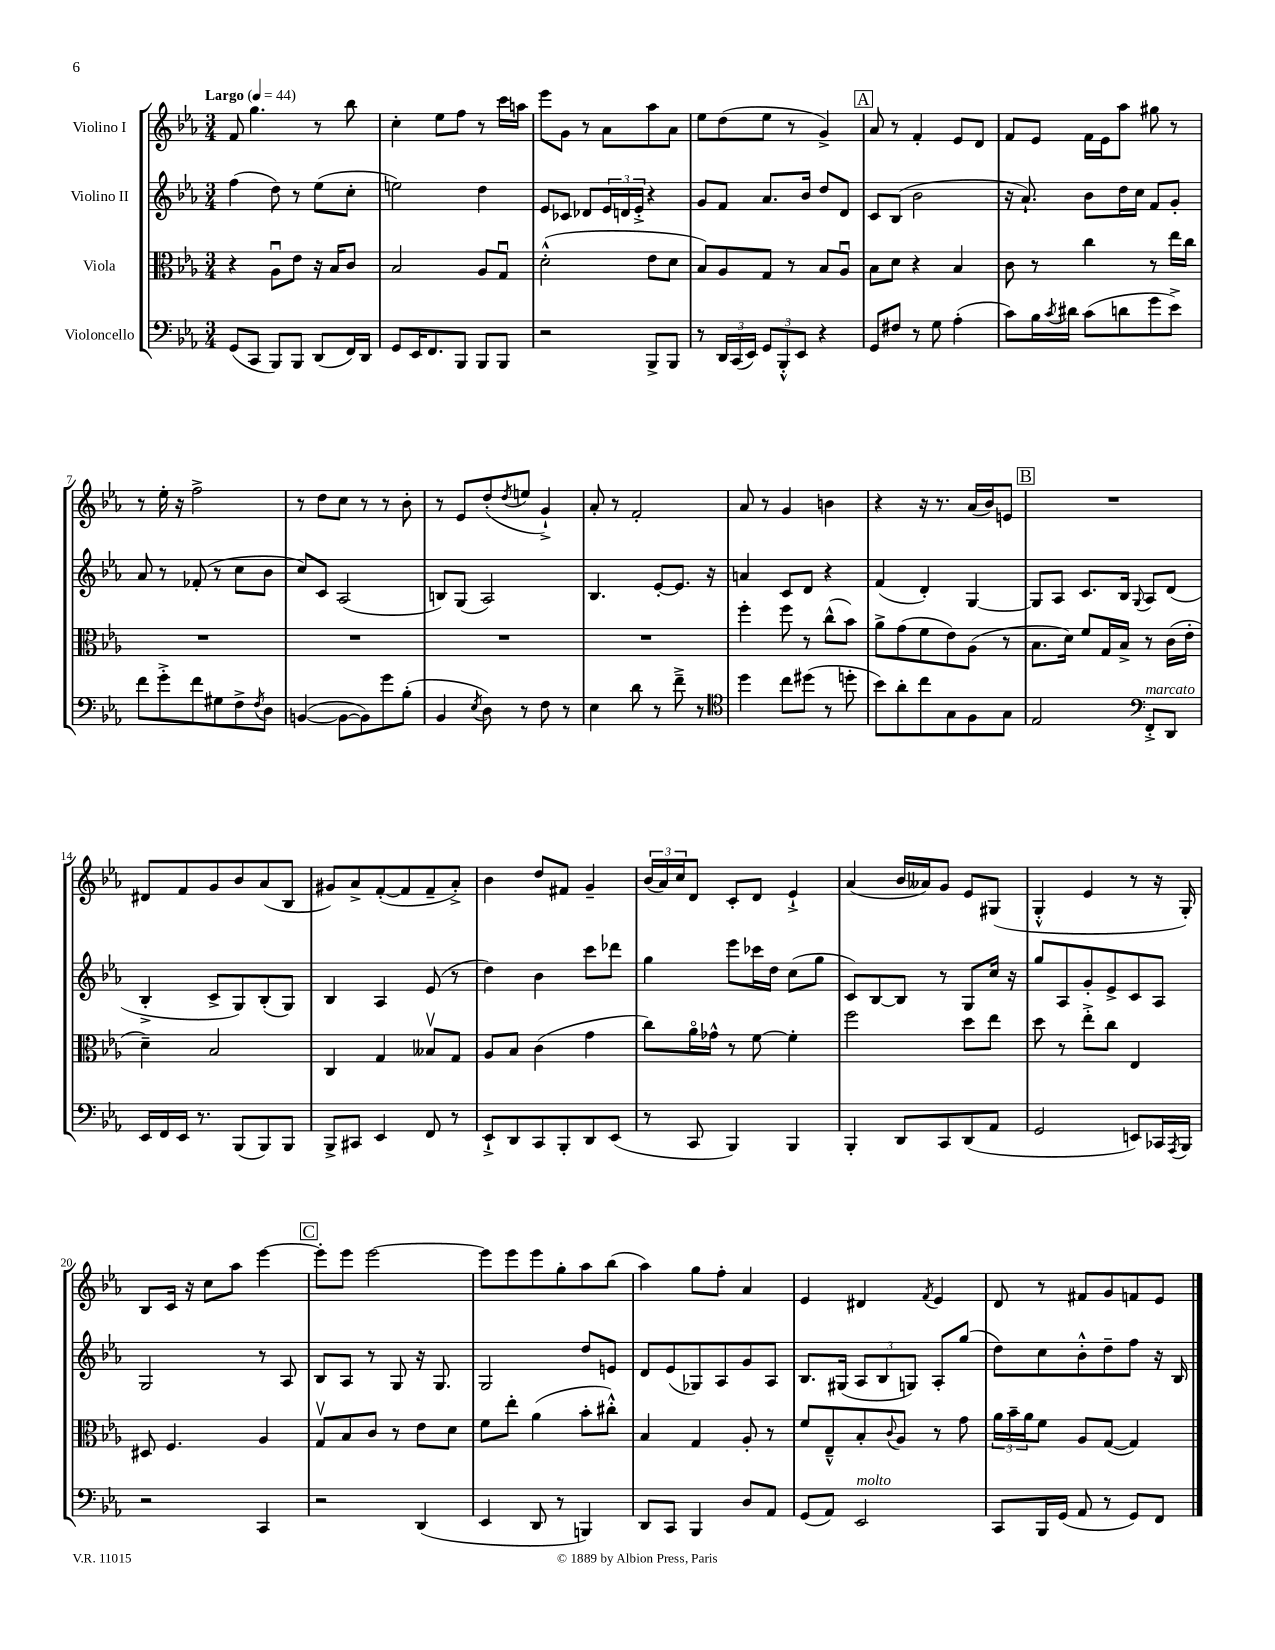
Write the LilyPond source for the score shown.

<<
\new StaffGroup <<
\new Staff = "s0" \with { instrumentName = "Violino I" } {
    \clef treble \key ees \major \numericTimeSignature \time 3/4 \tempo "Largo" 4 = 44
    f'8 g''4. r8 bes''8 |
    c''4-. ees''8 f''8 r8 c'''16 a''16 |
    ees'''8 g'8 r8 aes'8 aes''8 aes'8 |
    ees''8 d''8( ees''8 r8 g'4->) |
    \mark \markup { \box "A" } aes'8 r8 f'4-. ees'8 d'8 |
    f'8 ees'8 f'16 ees'16 aes''8 gis''8 r8 |
    r8 ees''16-. r16 f''2-> |
    r8 d''8 c''8 r8 r8 bes'8-. |
    r8 ees'8 d''8-.( \acciaccatura { d''8 } e''8 g'4-!->) |
    aes'8-. r8 f'2-. |
    aes'8 r8 g'4 b'4 |
    r4 r16 r8. aes'16( bes'16) e'8 |
    \mark \markup { \box "B" } R2. |
    dis'8 f'8 g'8 bes'8 aes'8( bes8 |
    gis'8) aes'8-> f'8~-.( f'8 f'8-- aes'8-.->) |
    bes'4 d''8 fis'8 g'4-- |
    \tuplet 3/2 { bes'16( aes'16) c''16 } d'8 c'8-. d'8 ees'4-!-> |
    aes'4( bes'16 aeses'16) g'8 ees'8 gis8( |
    g4-.-^ ees'4 r8 r16 g16-.) |
    bes8 c'16 r16 c''8 aes''8 ees'''4~ |
    \mark \markup { \box "C" } ees'''8-. ees'''8 ees'''2~ |
    ees'''8 ees'''8 ees'''8 g''8-. aes''8 bes''8( |
    aes''4) g''8 f''8-. aes'4 |
    ees'4 dis'4 \acciaccatura { f'8 } ees'4 |
    d'8 r8 fis'8 g'8 f'8 ees'8 \bar "|." |
}
\new Staff = "s1" \with { instrumentName = "Violino II" } {
    \clef treble \key ees \major \numericTimeSignature \time 3/4
    f''4( d''8) r8 ees''8( c''8-. |
    e''2) d''4 |
    ees'8 ces'8 des'8 \tuplet 3/2 { ees'16 d'16 ees'16-.-> } r4 |
    g'8 f'8 aes'8. bes'16 d''8 d'8 |
    \mark \markup { \box "A" } c'8 bes8( bes'2 |
    r16 aes'8.-!) bes'8 d''16 c''16 f'8 g'8-. |
    aes'8 r8 fes'8-.( r8 c''8 bes'8 |
    c''8) c'8 aes2( |
    b8) g8( aes2) |
    bes4. ees'8~-. ees'8. r16 |
    a'4 c'8 d'8 r4 |
    f'4( d'4-.) g4~ |
    \mark \markup { \box "B" } g8 aes8 c'8. bes16 \appoggiatura { g8 } aes8 d'8( |
    bes4-.-> c'8-> g8) bes8-.( g8) |
    bes4 aes4 ees'8( r8 |
    d''4) bes'4 c'''8 des'''8 |
    g''4 ees'''8 ces'''16 d''16 c''8( g''8 |
    c'8) bes8~ bes8 r8 g8 c''16 r16 |
    g''8 aes8 g'8-. ees'8-> c'8 aes8 |
    g2 r8 aes8 |
    \mark \markup { \box "C" } bes8 aes8 r8 g8 r16 g8. |
    g2 d''8 e'8 |
    d'8 ees'8( ges8) aes8 g'8 aes8 |
    bes8. gis16( \tuplet 3/2 { aes8 bes8 g8) } aes8-. g''8( |
    d''8) c''8 bes'8-.-^ d''8-- f''8 r16 bes16 \bar "|." |
}
\new Staff = "s2" \with { instrumentName = "Viola" } {
    \clef alto \key ees \major \numericTimeSignature \time 3/4
    r4 aes8\downbow ees'8 r16 bes16 c'8 |
    bes2 aes8 g8\downbow |
    d'2-.-^( ees'8 d'8 |
    bes8) aes8 g8 r8 bes8 aes8\downbow |
    \mark \markup { \box "A" } bes8 d'8 r4 bes4 |
    c'8 r8 c''4 r8 ees''16 c''16 |
    R2. |
    R2. |
    R2. |
    R2. |
    f''4-. f''8 r8 c''8-^( bes'8) |
    aes'8-> g'8( f'8 ees'8) aes8( r8 |
    \mark \markup { \box "B" } bes8. d'16) f'8 g16 bes16-> r8 c'16( ees'16-. |
    d'4--) bes2 |
    c4 g4 beses8\upbow g8 |
    aes8 bes8 c'4( g'4 |
    c''8) aes'16\flageolet ges'16-^ r8 f'8~ f'4-. |
    f''2 d''8 ees''8 |
    d''8 r8 ees''8-.-> c''8 ees4 |
    dis8 f4. aes4 |
    \mark \markup { \box "C" } g8\upbow bes8 c'8 r8 ees'8 d'8 |
    f'8 ees''8-. aes'4( bes'8-. cis''8-.-^) |
    bes4 g4 aes8-. r8 |
    f'8 ees8---^ bes8-. \appoggiatura { c'8 } aes8 r8 g'8 |
    \tuplet 3/2 { aes'16 bes'16-- aes'16 } f'8 aes8 g8~( g4) \bar "|." |
}
\new Staff = "s3" \with { instrumentName = "Violoncello" } {
    \clef bass \key ees \major \numericTimeSignature \time 3/4
    g,8( c,8 bes,,8) bes,,8 d,8( f,16) d,16 |
    g,8 ees,16 f,8. bes,,8 bes,,8 bes,,8 |
    r2 bes,,8-> bes,,8 |
    r8 \tuplet 3/2 { d,16 c,16( ees,16) } \tuplet 3/2 { g,8 bes,,8-.-^ ees,8 } r4 |
    \mark \markup { \box "A" } g,8 fis8 r8 g8 aes4-.( |
    c'8) bes16 \acciaccatura { c'8 } dis'16 c'8( d'8 g'8 ees'8->) |
    f'8 g'8-.-> f'8 gis8 f8-> \acciaccatura { f8 } d8 |
    b,4~( b,8~ b,8) g'8 bes8-.( |
    bes,4 \acciaccatura { ees8 } d8) r8 f8 r8 |
    ees4 d'8 r8 f'8---> r8 |
    \clef tenor d''4 c''8 dis''8( r8 d''8-. |
    bes'8) aes'8-. c''8 g8 f8 g8 |
    \mark \markup { \box "B" } ees2 \clef bass f,8-.->^\markup { \italic "marcato" } d,8 |
    ees,16 f,16 ees,16 r8. bes,,8( bes,,8) bes,,8 |
    bes,,8-> cis,8 ees,4 f,8 r8 |
    ees,8-!-> d,8 c,8 bes,,8-. d,8 ees,8( |
    r8 c,8 bes,,4) bes,,4 |
    bes,,4-. d,8 c,8 d,8( aes,8 |
    g,2 e,8) ces,16 \acciaccatura { aes,,8 } bes,,16 |
    r2 c,4 |
    \mark \markup { \box "C" } r2 d,4( |
    ees,4 d,8 r8 b,,4) |
    d,8 c,8 bes,,4 d8 aes,8 |
    g,8( aes,8) ees,2^\markup { \italic "molto" } |
    c,8 bes,,16 g,16( aes,8 r8 g,8) f,8 \bar "|." |
}
>>
>>
